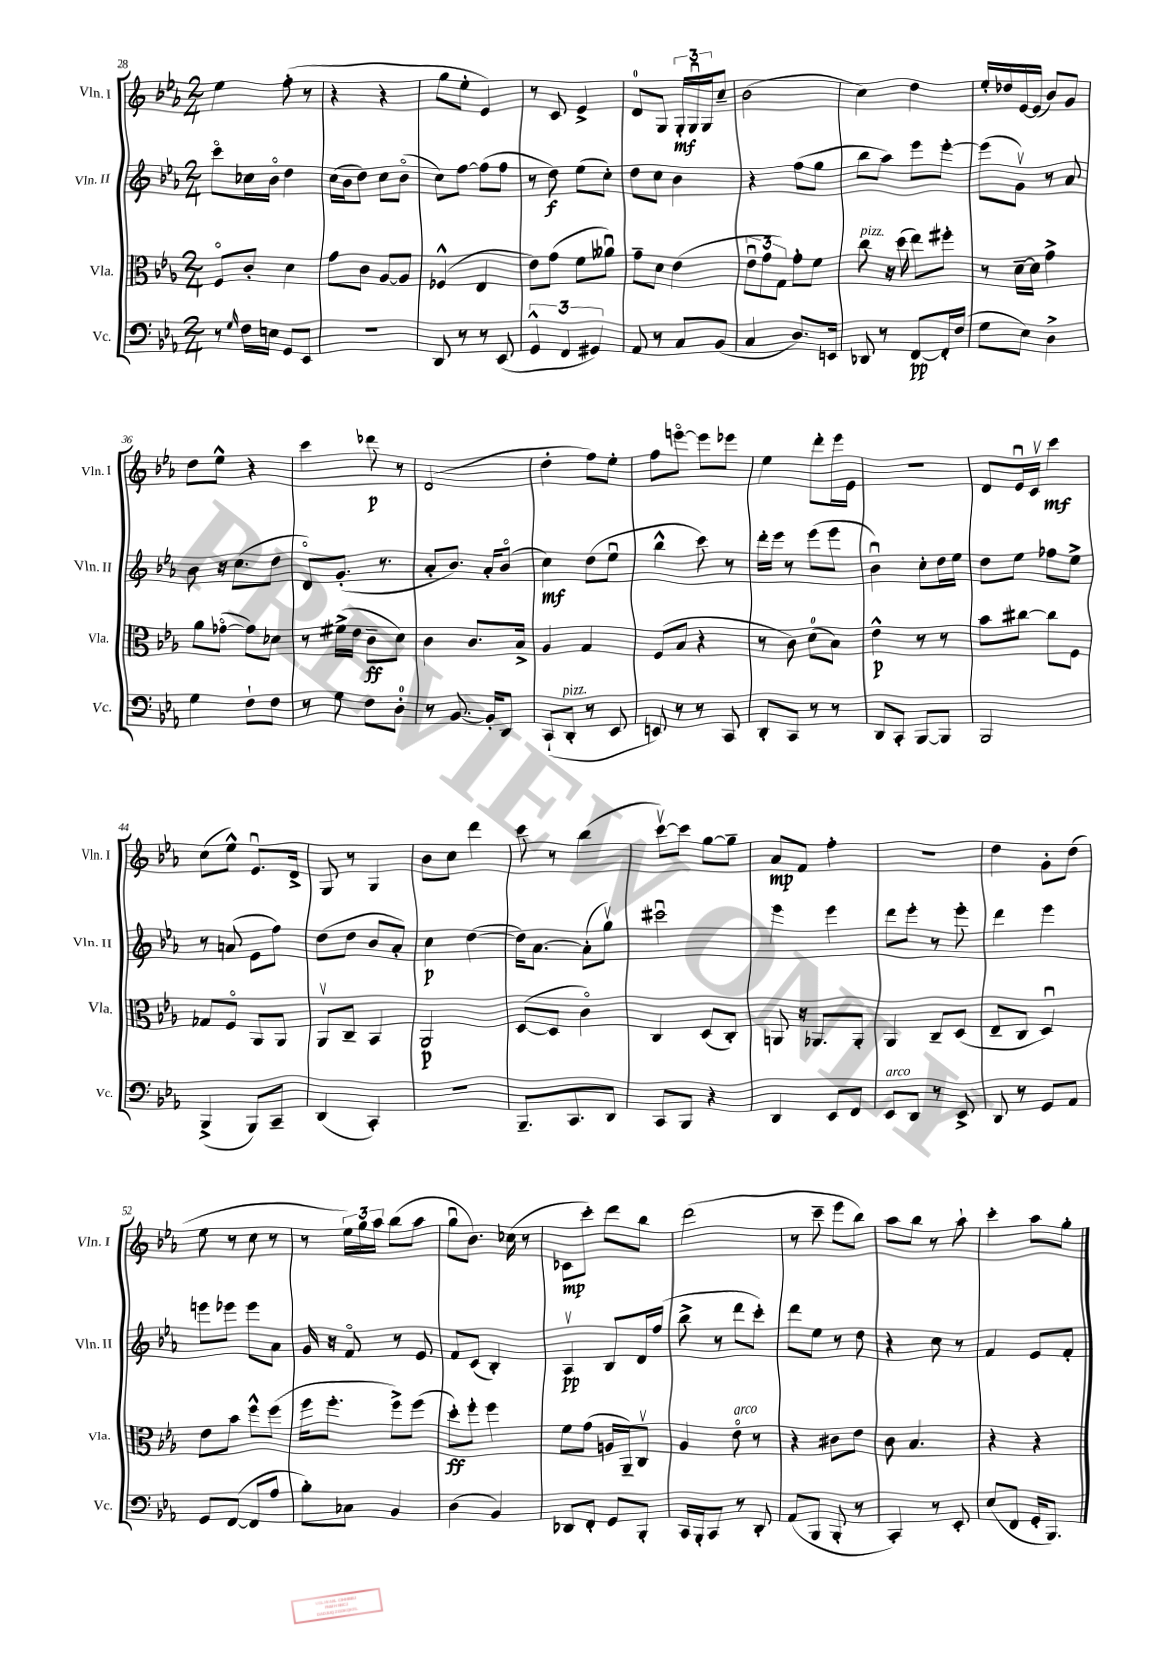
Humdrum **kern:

**kern	**kern	**kern	**kern
*staff4	*staff3	*staff2	*staff1
*clefF4	*clefC3	*clefG2	*clefG2
*k[b-e-a-]	*k[b-e-a-]	*k[b-e-a-]	*k[b-e-a-]
*M2/4	*M2/4	*M2/4	*M2/4
8r	8Fo	8ccco	4ee-
16qqG	.	.	.
16F	8c'	16cc-	.
16E	.	16b-o	.
8GG	4d	4dd	(8ff'
8EE-	.	.	8r
=	=	=	=
2r	8g	(16cc	4r
.	.	16b-	.
.	8c	8dd)	.
.	[8A-	8cc	4r
.	8A-]	(8b-o	.
=	=	=	=
8DD	(4F-^^	8cc)	8gg
8r	.	[8ff	8ee-'
8r	4E-	(8ff]	4e-)
(8EE-	.	8ff	.
=	=	=	=
6GG^^	8e-)	8r	8r
.	(8g	8dd)	8c
6FF	.	.	.
.	8f	(8ee-	4e-^
6GG#)	.	.	.
.	8a--u)	8cc')	.
=	=	=	=
8AA-	8g~	8dd	8d
8r	8d	8cc	8G
8C	(4e-	4b-	24G'
.	.	.	24Gu
.	.	.	24G
(8BB-	.	.	8cc~
=	=	=	=
4C	12e-u	4r	(2b-
.	12g	.	.
.	12G)	.	.
8.D)	8g'	(8ff	.
.	8f	8gg	.
16EE	.	.	.
=	=	=	=
8DD-	8cc	8bb-	4cc)
8r	16r	8aa-)	.
.	(16dd	.	.
[8FF	8ee-)	8eee-	4dd
16FF']	8ff#'	[8eee-'	.
(16F	.	.	.
=	=	=	=
8G	8r	(8eee-]	16ee-'
.	.	.	16dd-
8E-)	[16d~	8gv)	[16e-
.	16d]	.	(16e-]
4D^	4g^	8r	8b-)
.	.	8a-	8g
=	=	=	=
4G	8a-	8b-	8dd
.	([8g-o	16r	8ee-^^
.	.	(8.cc	.
8F`	8g-])	.	4r
8F	8d-	8dd	.
=	=	=	=
8r	8r	8do)	4ccc
8G	(16f#^	(8.g'	.
.	16e-	.	.
8F	8c~	.	8ddd-
.	.	8.r	.
8D'	8d)	.	8r
=	=	=	=
8r	4c	8a-'	(2d
[8.BB-	.	8.b-)	.
.	8.c	.	.
16BB-']	.	16a-'	.
8DD	.	(8b-o	.
.	16B-^	.	.
=	=	=	=
(8CC`	4A-	4cc)	4dd'
8DD'	.	.	.
8r	4G	(8dd	8ff)
8EE-	.	8ee-u	8ee-'
=	=	=	=
8EE)	(8F	4bb-^^	8ff
8r	8B-	.	[8eeeo
8r	4r	8ccc)	8eee]
8CC	.	8r	8eee-
=	=	=	=
8DD'	8r	16ddd'	4ee-
.	.	16eee-	.
8CC	8c)	8r	.
8r	(8d	(8eee-	8ddd'
8r	8B-)	8eee-	16eee-
.	.	.	16e-
=	=	=	=
8DD	4e-^^	4b-u)	2r
8CC'	.	.	.
[8BBB-	8r	8cc'	.
8BBB-]	8r	16dd	.
.	.	16ee-	.
=	=	=	=
2BBB-	8b-	8dd	8d
.	[8cc#	8ee-	16e-u
.	.	.	16cv
.	8cc#]	8ff-	4ccc
.	8F	8ee-^	.
=	=	=	=
(4BBB-^	8G-	8r	(8cc
.	8Fo	(8a	8ee-^^)
8BBB-)	8AA-	8e-	8.e-u
8CC~	8AA-	8ff)	.
.	.	.	16d^
=	=	=	=
(4DD	8AA-v	(8dd	8G
.	8C~	8dd	8r
4CC')	4BB-	8b-	4G
.	.	8a-')	.
=	=	=	=
2r	2AA-	4cc	8b-
.	.	.	8cc
.	.	([4dd	4ddd
=	=	=	=
8.BBB-~	([8D	16dd])	8ccc
.	.	[8.a-	.
.	8D]	.	8r
8.CC	.	.	.
.	4co)	(8a-']	(4bb-
8DD	.	8ggv)	.
=	=	=	=
8CC	4C	2ccc#u	[8cccv)
8BBB-	.	.	8ccc]
4r	(8D	.	[8gg
.	8C')	.	8gg~]
=	=	=	=
4DD	8AA	4eee-	8a-
.	16r	.	8f
.	8.AA-	.	.
8EE-	.	4eee-	4ff'
8FF	8AA-'	.	.
=	=	=	=
8EE-	4AA-	8ddd	2r
8DD	.	8eee-'	.
8r	8C~	8r	.
8EE-^	(8D	8eee-'	.
=	=	=	=
8DD	8E-~	4ddd	4dd
8r	8C	.	.
8GG	4Du)	4eee-	8g'
8AA-	.	.	(8dd
=	=	=	=
8GG	8e-	8eee	8ee-
([8FF	8b-	8eee-	8r
8FF]	8ff^^	8eee-	8cc
8A-	(8ff	8a-	8r
=	=	=	=
8B-')	16ff	16g	8r
.	8.ff'	16r	.
8C-	.	8fo	24ee-)
.	.	.	24gg
.	.	.	24aa-
4BB-	8ff^)	8r	(8bb-
.	(8ff	8e-	8aa-
=	=	=	=
(4D	8dd')	8f	8ggu
.	8ff'	(8c	8.b-)
4BB-)	4ff	4B-')	.
.	.	.	(16cc-
.	.	.	8r
=	=	=	=
8DD-	8f	4A-v	8c-
8FF'	(8g	.	8ccc')
8GG	16A	8B-	8ddd
.	16AA-~)	.	.
8BBB-'	8Cv	16d	8bb-
.	.	(16ff	.
=	=	=	=
16CC	4A-	8bb-^	(2ddd
16BBB-'	.	.	.
8CC	.	8r	.
8r	8e-o	8ddd	.
8DD'	8r	8ccc')	.
=	=	=	=
(8AA-	4r	8ddd	8r
8BBB-	.	8ee-	8ccc~
8BBB-'	8c#	8r	8eee-
8r	8e-	8dd	8bb-)
=	=	=	=
4CC')	8c	4r	8aa-
.	4.B-	.	8bb-
8r	.	8cc	8r
8EE-'	.	8r	8aa-`
=	=	=	=
(8E-	4r	4f	4ccc'
8FF	.	.	.
16GG'	4r	8e-	8aa-
8.BBB-)	.	.	.
.	.	8f'	8gg'
==	==	==	==
*-	*-	*-	*-
